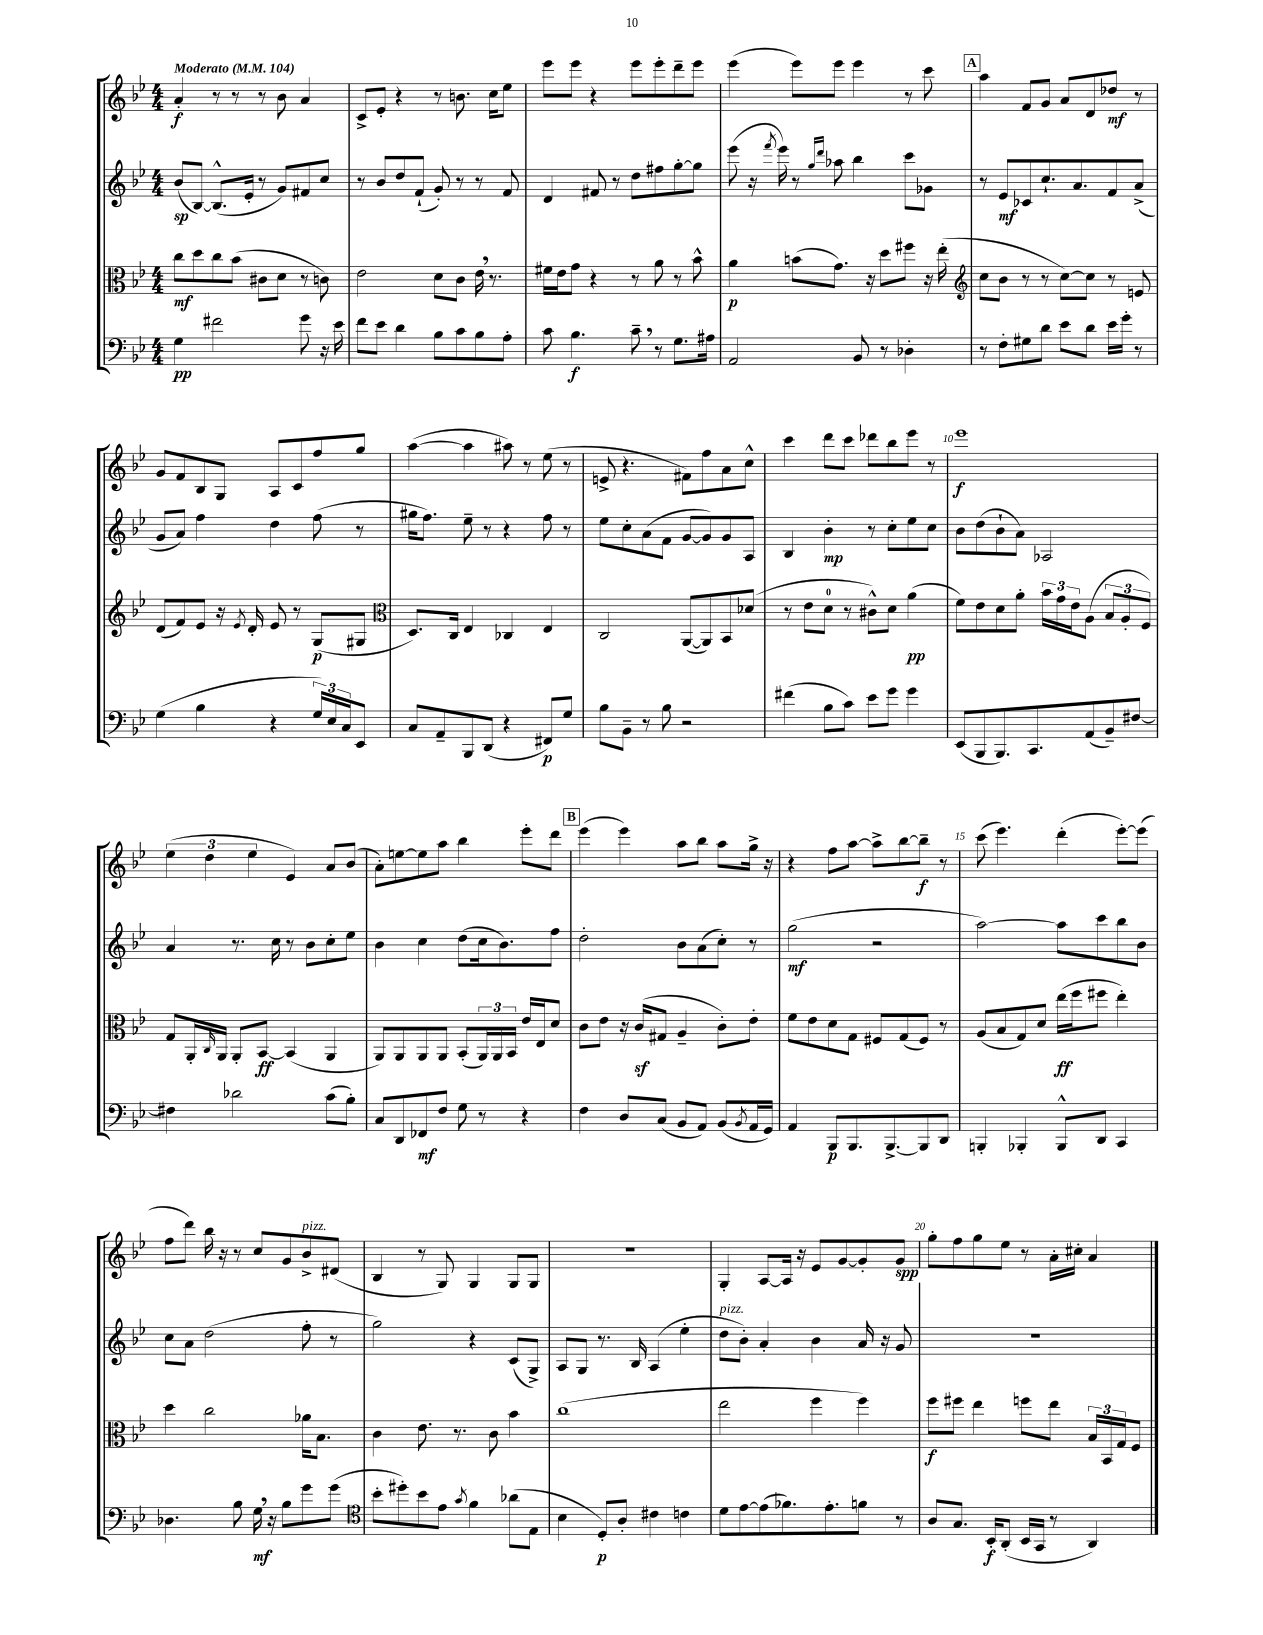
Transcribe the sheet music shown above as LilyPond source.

<<
\new StaffGroup <<
\new Staff = "s0" {
    \clef treble \key bes \major \numericTimeSignature \time 4/4 \tempo "Moderato" 4 = 104
    a'4-.\f r8 r8 r8 bes'8 a'4 |
    c'8-> ees'8-. r4 r8 b'8. c''16 ees''8 |
    ees'''8 ees'''8 r4 ees'''8 ees'''8-. d'''8-- ees'''8 |
    ees'''4( ees'''8) ees'''8 ees'''4 r8 c'''8 |
    \mark \markup { \box "A" } a''4 f'8 g'8 a'8 d'8 des''8\mf r8 |
    g'8 f'8 bes8 g8 a8 c'8 f''8 g''8 |
    a''4~( a''4 ais''8) r8 ees''8( r8 |
    e'8-> r4. fis'8) f''8 a'8 c''8-^ |
    c'''4 d'''8 c'''8 des'''8 bes''8 ees'''8 r8 |
    ees'''1\f |
    \tuplet 3/2 { ees''4( d''4 ees''4 } ees'4) a'8 bes'8( |
    a'8-.) e''8~ e''8 a''8 bes''4 ees'''8-. d'''8 |
    \mark \markup { \box "B" } ees'''4( ees'''4) a''8 bes''8 a''8 g''16-> r16 |
    r4 f''8 a''8~ a''8-> bes''8~ bes''8--\f r8 |
    c'''8( ees'''4.) d'''4-.( ees'''8~-.) ees'''8( |
    f''8 d'''8) bes''16 r16 r8 c''8 g'8 bes'8->^\markup { \italic "pizz." } dis'8( |
    bes4 r8 g8) g4 g8 g8 |
    R1 |
    g4-. a8~ a16 r16 ees'8 g'8~ g'8-. g'8\spp |
    g''8-. f''8 g''8 ees''8 r8 a'16-. cis''16-. a'4 \bar "|." |
}
\new Staff = "s1" {
    \clef treble \key bes \major \numericTimeSignature \time 4/4
    bes'8\sp( bes8~) bes8.-^( ees'16-. r8 g'8) fis'8 c''8 |
    r8 bes'8 d''8 f'8-!( g'8-.) r8 r8 f'8 |
    d'4 fis'8 r8 d''8 fis''8 g''8~-. g''8 |
    ees'''8( r16 \acciaccatura { f'''8 } ees'''16) r8 \grace { g''16 d'''16 } aes''8 bes''4 c'''8 ges'8 |
    \mark \markup { \box "A" } r8 ees'8\mf ces'8 c''8.-! a'8. f'8 a'8->( |
    g'8 a'8) f''4 d''4 f''8( r8 |
    gis''16 f''8.) ees''8-- r8 r4 f''8 r8 |
    ees''8 c''8-. a'8( f'8 g'8~ g'8) g'8 a8 |
    bes4 bes'4-.\mp r8 c''8-. ees''8 c''8 |
    bes'8 d''8( bes'8-! a'8) aes2 |
    a'4 r8. c''16 r8 bes'8 c''8-. ees''8 |
    bes'4 c''4 d''8( c''16 bes'8.) f''8 |
    \mark \markup { \box "B" } d''2-. bes'8 a'8( c''8-.) r8 |
    g''2\mf( r2 |
    a''2~) a''8 c'''8 bes''8 bes'8 |
    c''8 a'8 d''2( f''8-. r8 |
    g''2) r4 c'8( g8->) |
    a8 g8 r8. bes16 a4( ees''4-. |
    d''8^\markup { \italic "pizz." } bes'8-.) a'4-. bes'4 a'16 r16 g'8 |
    R1 \bar "|." |
}
\new Staff = "s2" {
    \clef alto \key bes \major \numericTimeSignature \time 4/4
    c''8\mf d''8 c''8 bes'8( cis'8 d'8 r8 c'8) |
    ees'2 d'8 c'8 ees'16 \breathe r8. |
    fis'16 ees'16 g'8 r4 r8 a'8 r8 bes'8-^ |
    a'4\p b'8( g'8.) r16 d''8 fis''8 r16 ees''16-.( |
    \mark \markup { \box "A" } \clef treble c''8 bes'8 r8 r8 c''8~) c''8 r8 e'8 |
    d'8( f'8) ees'8 r16 \acciaccatura { ees'8 } d'16-. ees'8 r8 g8\p( gis8 |
    \clef alto d8.) c16 ees4 ces4 ees4 |
    c2 a,8~( a,8) bes,8 des'8( |
    r8 ees'8 d'8-0 r8 cis'8-^) d'8 a'4\pp( |
    f'8) ees'8 d'8 a'8-. \tuplet 3/2 { bes'16 g'16 ees'16 } a8( \tuplet 3/2 { bes8 a8-. f8) } |
    g8 a,16-. \grace { c16 } a,16 a,8-. bes,8~\ff bes,4( a,4 |
    a,8) a,8 a,8 a,8 bes,8-.( \tuplet 3/2 { a,16) a,16 bes,16 } ees'16 ees16 d'8 |
    \mark \markup { \box "B" } c'8 ees'8 r16 c'16\sf( gis8 a4-- c'8-.) ees'8-. |
    f'8 ees'8 d'8 g8 fis8 g8( fis8) r8 |
    a8( bes8 g8) d'8 ees''16\ff( f''16 fis''8 ees''4-.) |
    d''4 c''2 aes'16 bes8. |
    c'4 ees'8. r8. c'8 bes'4 |
    c''1( |
    ees''2 f''4 f''4) |
    f''8\f fis''8 ees''4 f''8 ees''8 \tuplet 3/2 { bes16 bes,16 g16 } f8 \bar "|." |
}
\new Staff = "s3" {
    \clef bass \key bes \major \numericTimeSignature \time 4/4
    g4\pp fis'2 g'8 r16 ees'16 |
    f'8 ees'8 d'4 bes8 c'8 bes8 a8-. |
    c'8 bes4.\f c'8-- \breathe r8 g8. ais16 |
    a,2 bes,8 r8 des4-. |
    \mark \markup { \box "A" } r8 f8-. gis8 d'8 ees'8 d'8 ees'16 g'16-. r8 |
    g4( bes4 r4 \tuplet 3/2 { g16) ees16 c16 } ees,8 |
    c8 a,8-- bes,,8 d,8( r4 fis,8\p) g8 |
    bes8 bes,8-- r8 bes8 r2 |
    fis'4( bes8 c'8) ees'8 g'8 g'4 |
    ees,8( bes,,8 bes,,8.) c,8. a,8( bes,8--) fis8~ |
    fis4 des'2 c'8( bes8-.) |
    c8 d,8 fes,8\mf f8 g8 r8 r4 |
    \mark \markup { \box "B" } f4 d8 c8( bes,8 a,8) bes,8( \acciaccatura { bes,8 } a,16 g,16) |
    a,4 bes,,8\p bes,,8. bes,,8.~-> bes,,8 d,8 |
    b,,4-. bes,,4-. bes,,8-^ d,8 c,4 |
    des4. bes8 g16\mf \breathe r16 bes8 g'8 g'8( |
    \clef tenor bes'8-. dis''8-.) bes'8 ees'8 \acciaccatura { g'8 } f'4 aes'8( ees8 |
    bes4 d8-.\p) a8-. cis'4 c'4 |
    d'8 ees'8~ ees'8( fes'8.) ees'8.-. f'8 r8 |
    a8 g8. bes,16-.\f a,8-.( bes,16 g,16 r8 a,4) \bar "|." |
}
>>
>>
\layout { \context { \Score \override BarNumber.break-visibility = ##(#f #t #t) barNumberVisibility = #(every-nth-bar-number-visible 5) } }
